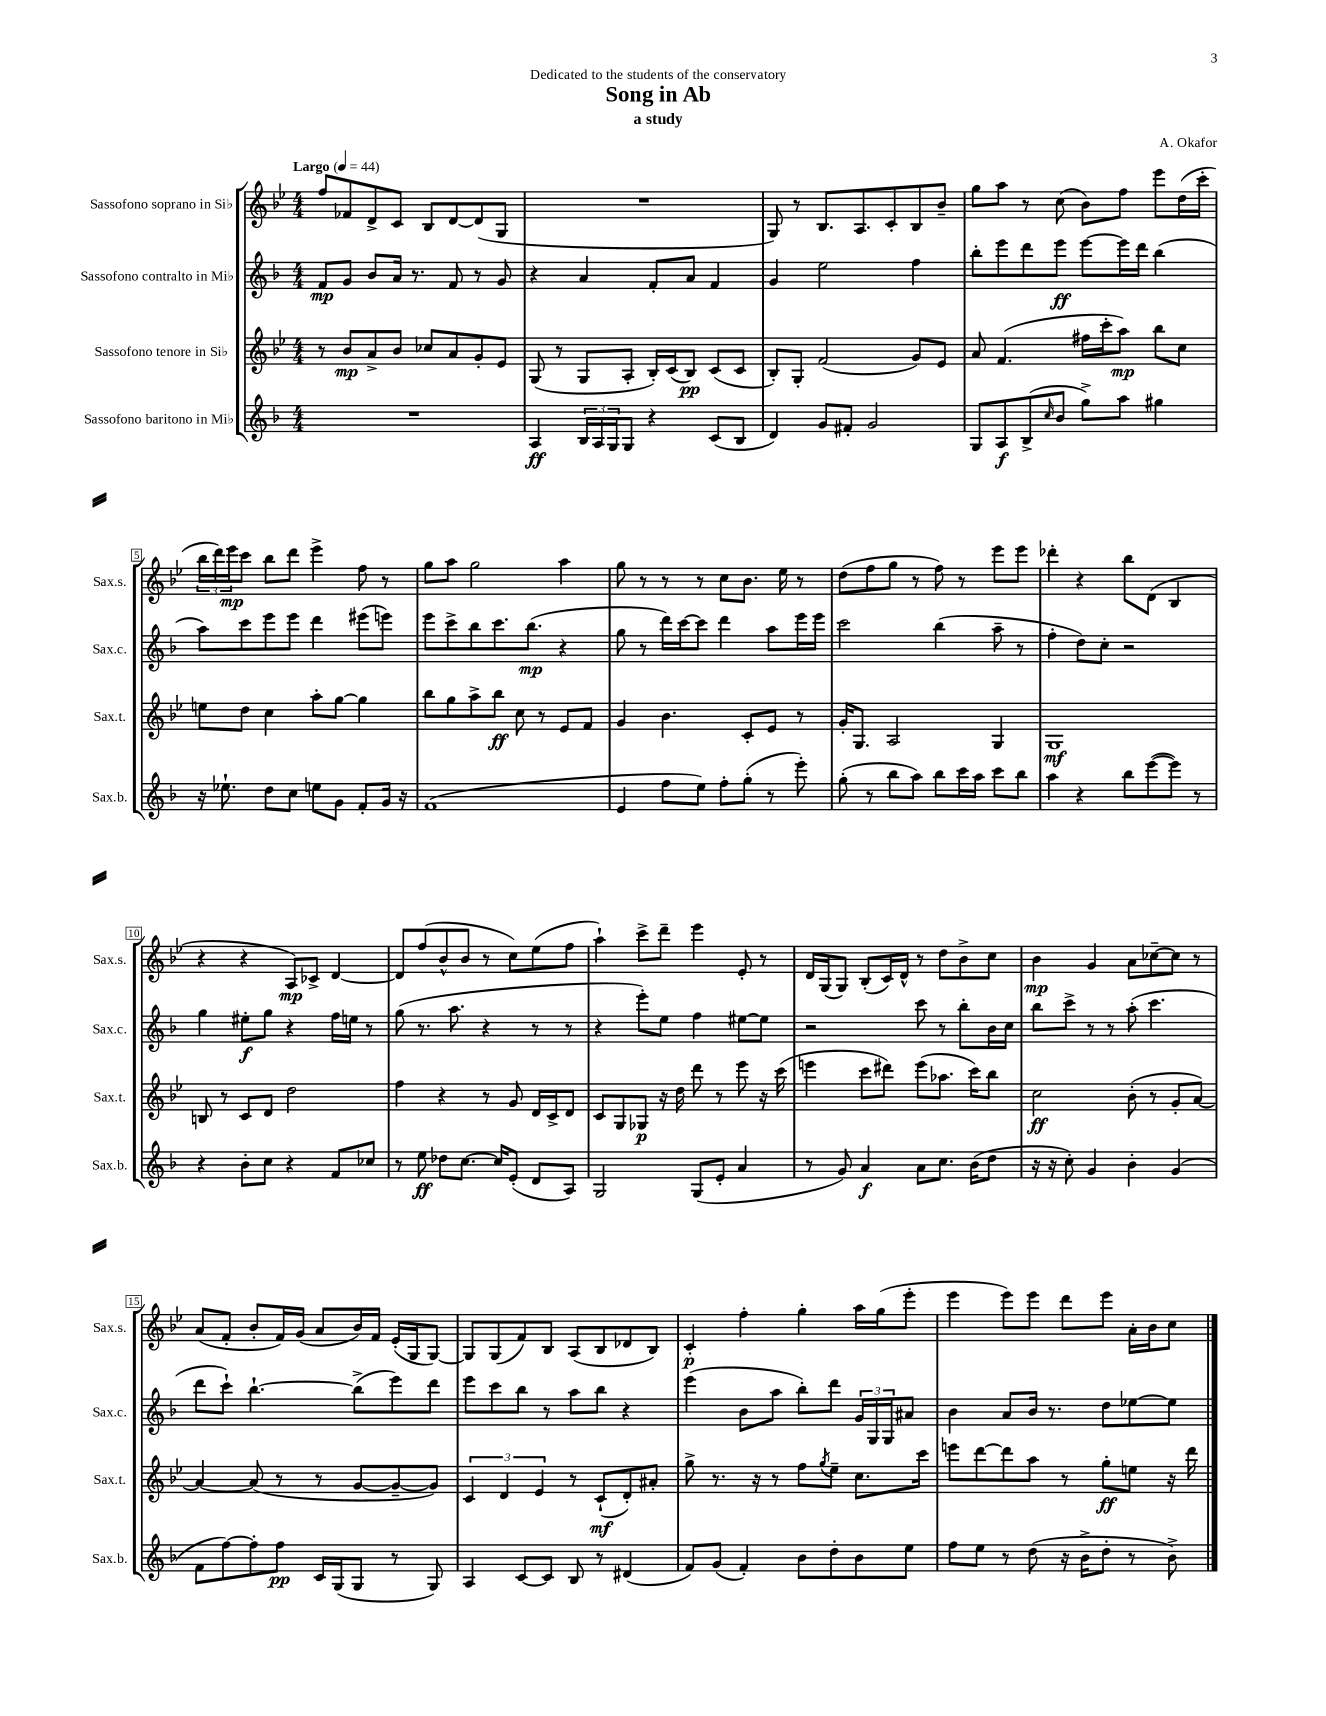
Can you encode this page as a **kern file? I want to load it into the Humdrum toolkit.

**kern	**kern	**kern	**kern
*staff4	*staff3	*staff2	*staff1
*clefG2	*clefG2	*clefG2	*clefG2
*k[b-]	*k[b-e-]	*k[b-]	*k[b-e-]
*M4/4	*M4/4	*M4/4	*M4/4
*MM44	*MM44	*MM44	*MM44
1r	8r	8f	8ff
.	8b-	8g	8f-
.	8a^	8b-	8d^
.	8b-	16a	8c
.	.	8.r	.
.	8cc-	.	8B-
.	8a	8f	[8d
.	8g'	8r	(8d]
.	8e-	8g	8G
=	=	=	=
4A	(8G	4r	1r
.	8r	.	.
24B-	8G	4a	.
24A	.	.	.
24G	.	.	.
8G	8A'	.	.
4r	16B-')	8f'	.
.	(16c	.	.
.	8B-)	8a	.
(8c	(8c	4f	.
8B-	8c	.	.
=	=	=	=
4d)	8B-')	4g	8G)
.	8G'	.	8r
8g	(2f	2ee	8.B-
8f#'	.	.	.
.	.	.	8.A
2g	.	.	.
.	.	.	8c'
.	8g)	4ff	8B-
.	8e-	.	8b-~
=	=	=	=
8G	8a	8bb-'	8gg
8A	(4.f	8eee	8aa
(8B-^	.	8ddd	8r
16qqcc	.	.	.
8b-	.	8eee	(8cc
8gg^)	16ff#	[8eee	8b-)
.	16ccc'	.	.
8aa	8aa)	16eee]	8ff
.	.	16ddd	.
4gg#	8bb-	(4bb-	8eee-
.	8cc	.	(16dd
.	.	.	16ccc'
=	=	=	=
16r	8ee	8aa)	24bb-
.	.	.	24ddd)
8.ee-`	.	.	.
.	.	.	24eee-
.	8dd	8ccc	8ccc
8dd	4cc	8eee	8bb-
8cc	.	8eee	8ddd
8ee	8aa'	4ddd	4eee-^
8g	[8gg	.	.
8f'	4gg]	(8eee#	8ff
16g	.	8eee)	8r
16r	.	.	.
=	=	=	=
(1f	8bb-	8eee	8gg
.	8gg	8ccc^	8aa
.	8aa^	8bb-	2gg
.	8bb-	8.ccc	.
.	8cc	.	.
.	.	(8.bb-	.
.	8r	.	.
.	8e-	4r	4aa
.	8f	.	.
=	=	=	=
4e	4g	8gg	8gg
.	.	8r	8r
8ff	4.b-	16ddd)	8r
.	.	[16ccc	.
8ee)	.	8ccc]	8r
8ff'	.	4ddd	8cc
(8gg'	8c'	.	8.b-
8r	8e-	8aa	.
.	.	.	16ee-
8eee')	8r	16eee	8r
.	.	16eee	.
=	=	=	=
(8gg'	16g'	2ccc	(8dd
.	8.G	.	.
8r	.	.	8ff
8bb-	2A	.	8gg
8aa)	.	.	8r
8bb-	.	(4bb-	8ff)
16ccc	.	.	8r
16aa	.	.	.
8ccc	4G	8aa~	8eee-
8bb-	.	8r	8eee-
=	=	=	=
4aa	1G	4ff'	4ddd-'
4r	.	8dd)	4r
.	.	8cc'	.
8bb-	.	2r	8bb-
([8eee	.	.	(8d
8eee])	.	.	4B-
8r	.	.	.
=	=	=	=
4r	8B	4gg	4r
.	8r	.	.
8b-'	8c	8ee#'	4r
8cc	8d	8gg	.
4r	2dd	4r	8A)
.	.	.	8c-^
8f	.	16ff	[4d
.	.	16ee	.
8cc-	.	8r	.
=	=	=	=
8r	4ff	(8gg	8d]
8ee	.	8.r	(8ff
8dd-	4r	.	8b-^^
.	.	8.aa	.
[8.cc	.	.	8b-
.	8r	4r	8r
16cc]	.	.	.
(8e'	8g	.	8cc)
8d	16d	8r	(8ee-
.	16c^	.	.
8A)	8d	8r	8ff
=	=	=	=
2G	8c	4r	4aa`)
.	8G	.	.
.	8G-	8eee')	8ccc^
.	16r	8ee	8ddd~
.	16dd	.	.
(8G	8ddd	4ff	4eee-
8e'	8r	.	.
4a	8eee-	[8ee#	8e-'
.	16r	8ee#]	8r
.	(16ccc	.	.
=	=	=	=
8r	4eee	2r	16d
.	.	.	(16G
8g)	.	.	8G)
4a	8ccc	.	(8B-'
.	8ddd#)	.	16c)
.	.	.	16d^^
8a	(8eee	8ccc	8r
8.cc	8.aa-	8r	8dd
.	.	8bb-'	8b-^
(16b-	16ccc)	.	.
8dd	8bb-	16b-	8cc
.	.	16cc	.
=	=	=	=
16r	2cc	8bb-	4b-
16r	.	.	.
8cc')	.	8ccc^	.
4g	.	8r	4g
.	.	8r	.
4b-'	(8b-'	(8aa'	8a
.	8r	4.ccc	[8cc-~
(4g	8g'	.	8cc-]
.	[8a)	.	8r
=	=	=	=
8f	4a_	8ddd	(8a
[8ff)	.	8ccc`)	8f'
8ff']	(8a]	[4.bb-`	8b-'
8ff	8r	.	16f)
.	.	.	(16g
16c	8r	.	8a
(16G	.	.	.
8G	[8g	(8bb-^]	16b-)
.	.	.	16f
8r	8g~_	8eee)	(16e-'
.	.	.	16G
8G)	8g])	8ddd	[8G)
=	=	=	=
4A	6c	8eee	8G]
.	.	8ccc	(8G
.	6d	.	.
[8c	.	8bb-	8f)
.	6e-	.	.
8c]	.	8r	8B-
8B-	8r	8aa	(8A
8r	(8c`	8bb-	8B-
(4d#	8d')	4r	8d-
.	8a#'	.	8B-)
=	=	=	=
8f)	8gg^	(4eee	4c'
(8g	8.r	.	.
4f')	.	8b-	4ff'
.	16r	.	.
.	8r	8aa	.
8b-	8ff	8bb-')	4gg'
.	8qgg	.	.
8dd'	8ee-~	8ddd	.
8b-	8.cc	24g	16aa
.	.	24G	.
.	.	.	(16gg
.	.	24G	.
8ee	.	8a#	8eee-'
.	16ccc	.	.
=	=	=	=
8ff	8eee	4b-	4eee-
8ee	[8ddd	.	.
8r	8ddd]	8a	8eee-)
(8dd	8aa	16b-	8eee-
.	.	8.r	.
16r	8r	.	8ddd
16b-^	.	.	.
8dd'	8gg'	8dd	8eee-
8r	8ee	[8ee-	16a'
.	.	.	16b-
8b-^)	16r	8ee-]	8cc
.	16ddd	.	.
==	==	==	==
*-	*-	*-	*-
